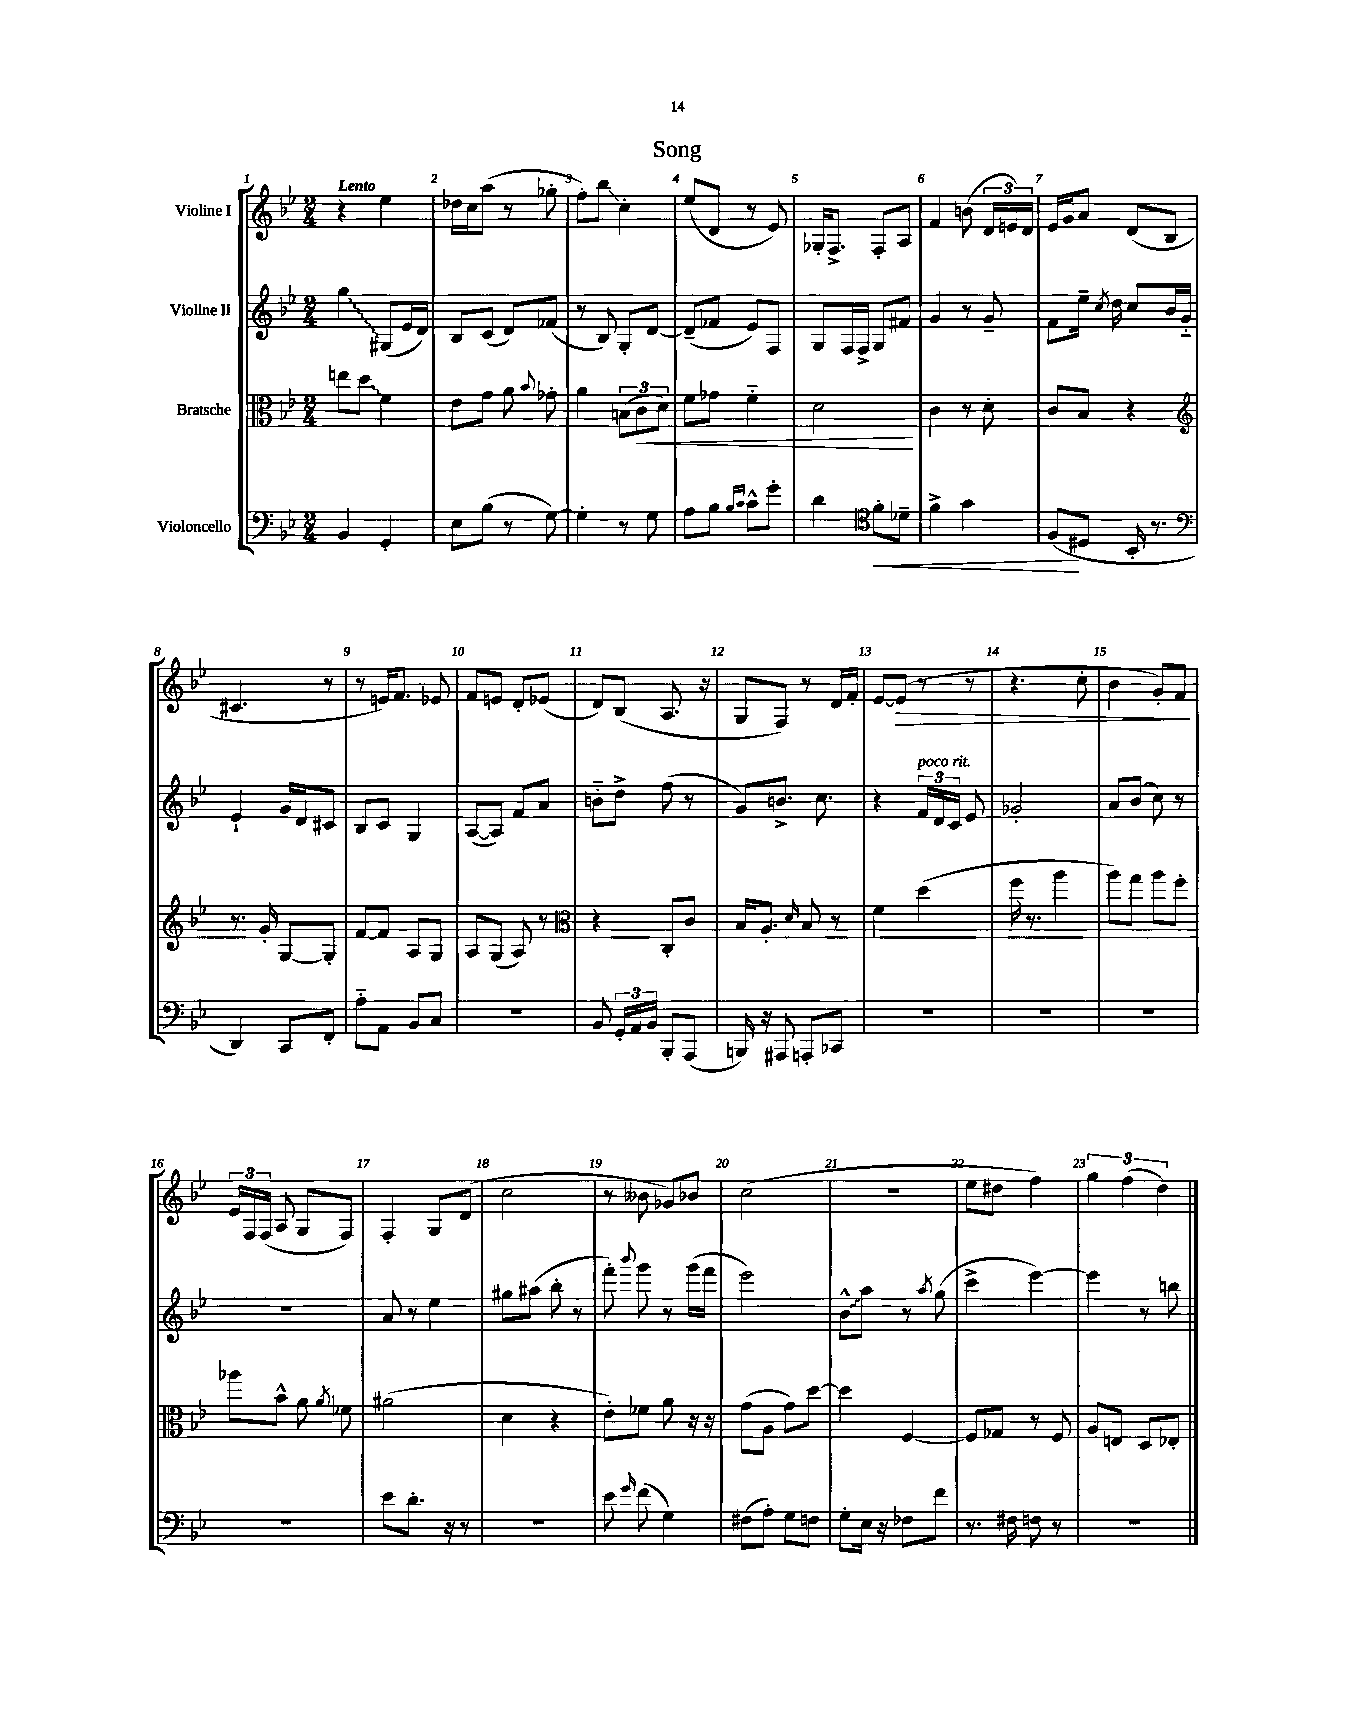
\header { title = "Song" }
<<
\new StaffGroup <<
\new Staff = "s0" \with { instrumentName = "Violine I" } {
    \clef treble \key bes \major \numericTimeSignature \time 2/4 \tempo "Lento"
    \autoBeamOff r4 ees''4 |
    des''16[ c''16 a''8]( r8 ges''8-. |
    f''8[-.) bes''8]\glissando c''4-. |
    ees''8[( d'8] r8 ees'8) |
    ges16[-. f8.]-> f8[-. a8] |
    f'4 b'8( \tuplet 3/2 { d'16[ e'16) d'16] } |
    ees'16[ g'16 a'8] d'8[( bes8] |
    cis'4. r8 |
    r8 e'16[) f'8.] ees'8 |
    f'8[ e'8] d'8[-. ees'8]( |
    d'8[) bes8]( a8. r16 |
    g8[ f8]) r8 d'16[ f'16]-. |
    ees'8[~ ees'8]\>( r8 r8 |
    r4. c''8-. |
    bes'4 g'8[-.) f'8]\! |
    \tuplet 3/2 { ees'16[ f16 f16]( } a8 g8[ f8]) |
    f4-. g8[ d'8]( |
    c''2 |
    r8 beses'8 ges'8[) bes'8] |
    c''2( |
    R2 |
    ees''8[ dis''8] f''4) |
    \tuplet 3/2 { g''4 f''4( d''4) } \bar "|." |
}
\new Staff = "s1" \with { instrumentName = "Violine II" } {
    \clef treble \key bes \major \numericTimeSignature \time 2/4
    \autoBeamOff \once \override Glissando.style = #'zigzag g''4\glissando gis8[( ees'16 d'16]) |
    bes8[ c'8]( d'8[) fes'8]( |
    r8 bes8) g8[-. d'8]~ |
    d'8[--( fes'8] ees'8[) f8] |
    g8[ f16 f16]-> g8[ fis'8] |
    g'4 r8 g'8-- |
    f'8[ ees''16]-- \acciaccatura { c''8 } d''16 c''8[ bes'16 g'16]-_ |
    ees'4-! g'16[ d'16 cis'8] |
    bes8[ c'8] g4 |
    a8[~( a8]) f'8[ a'8] |
    b'8[-_ d''8]-> f''8( r8 |
    g'8[) b'8.]-> c''8. |
    r4 \tuplet 3/2 { f'16[^\markup { \italic "poco rit." } d'16 c'16] } ees'8 |
    ges'2-. |
    a'8[ bes'8]( c''8) r8 |
    R2 |
    a'8 r8 ees''4 |
    gis''8[ ais''8]( bes''8-. r8 |
    f'''8-.) \appoggiatura { bes'''8 } g'''8 r8 g'''16[( f'''16] |
    ees'''2) |
    \once \override Glissando.style = #'zigzag bes'8[-^\glissando a''8] r8 \acciaccatura { a''8 } g''8( |
    c'''4-> ees'''4~) |
    ees'''4 r8 b''8 \bar "|." |
}
\new Staff = "s2" \with { instrumentName = "Bratsche" } {
    \clef alto \key bes \major \numericTimeSignature \time 2/4
    \autoBeamOff e''8[ \once \override Glissando.style = #'zigzag d''8]\glissando f'4 |
    ees'8[ g'8] a'8 \appoggiatura { bes'8 } ges'8-. |
    a'4 \tuplet 3/2 { b8[( c'8\< d'8]) } |
    f'8[ ges'8] f'4-_ |
    d'2\! |
    c'4 r8 d'8-. |
    c'8[ bes8] r4 |
    \clef treble r8. g'16-. g8[~ g8]-. |
    f'8[~ f'8] a8[ g8] |
    a8[ g8]( a8) r8 |
    \clef alto r4 c8[-. c'8] |
    bes16[ a8.]-. \grace { d'16 } bes8 r8 |
    f'4 d''4( |
    f''16 r8. a''4 |
    a''8[) g''8] a''8[ f''8]-. |
    aes''8[ bes'8]-^ a'8 \acciaccatura { a'8 } fes'8 |
    ais'2( |
    d'4 r4 |
    ees'8[-.) fes'8] a'8 r16 r16 |
    g'8[( a8] g'8[) d''8]~ |
    d''4 f4~ |
    f8[ ges8] r8 f8 |
    a8[ e8] d8[ ees8]-. \bar "|." |
}
\new Staff = "s3" \with { instrumentName = "Violoncello" } {
    \clef bass \key bes \major \numericTimeSignature \time 2/4
    \autoBeamOff bes,4 g,4-. |
    ees8[ bes8]( r8 g8~) |
    g4-. r8 g8 |
    a8[ bes8] \grace { bes16[ c'16] } c'8[-^ g'8]-. |
    d'4 \clef tenor f'8[-.\< des'8]-- |
    f'4-> g'4 |
    f8[\!( dis8] bes,16-. r8. |
    \clef bass d,4) c,8[ f,8]-. |
    a8[-_ a,8] bes,8[ c8] |
    R2 |
    bes,8 \tuplet 3/2 { g,16[-. a,16 bes,16] } bes,,8[-. a,,8]( |
    b,,16) r16 ais,,8 a,,8[-. ces,8] |
    R2 |
    R2 |
    R2 |
    R2 |
    ees'8[ d'8.]-. r16 r8 |
    r2 |
    ees'8 \grace { g'16 } f'8( g4) |
    fis8[( a8]-.) g8[ f8] |
    g8[-. ees16] r16 fes8[ f'8] |
    r8. fis16 f8 r8 |
    R2 \bar "|." |
}
>>
>>
\layout { \context { \Score \override BarNumber.break-visibility = ##(#f #t #t) barNumberVisibility = #all-bar-numbers-visible } }
